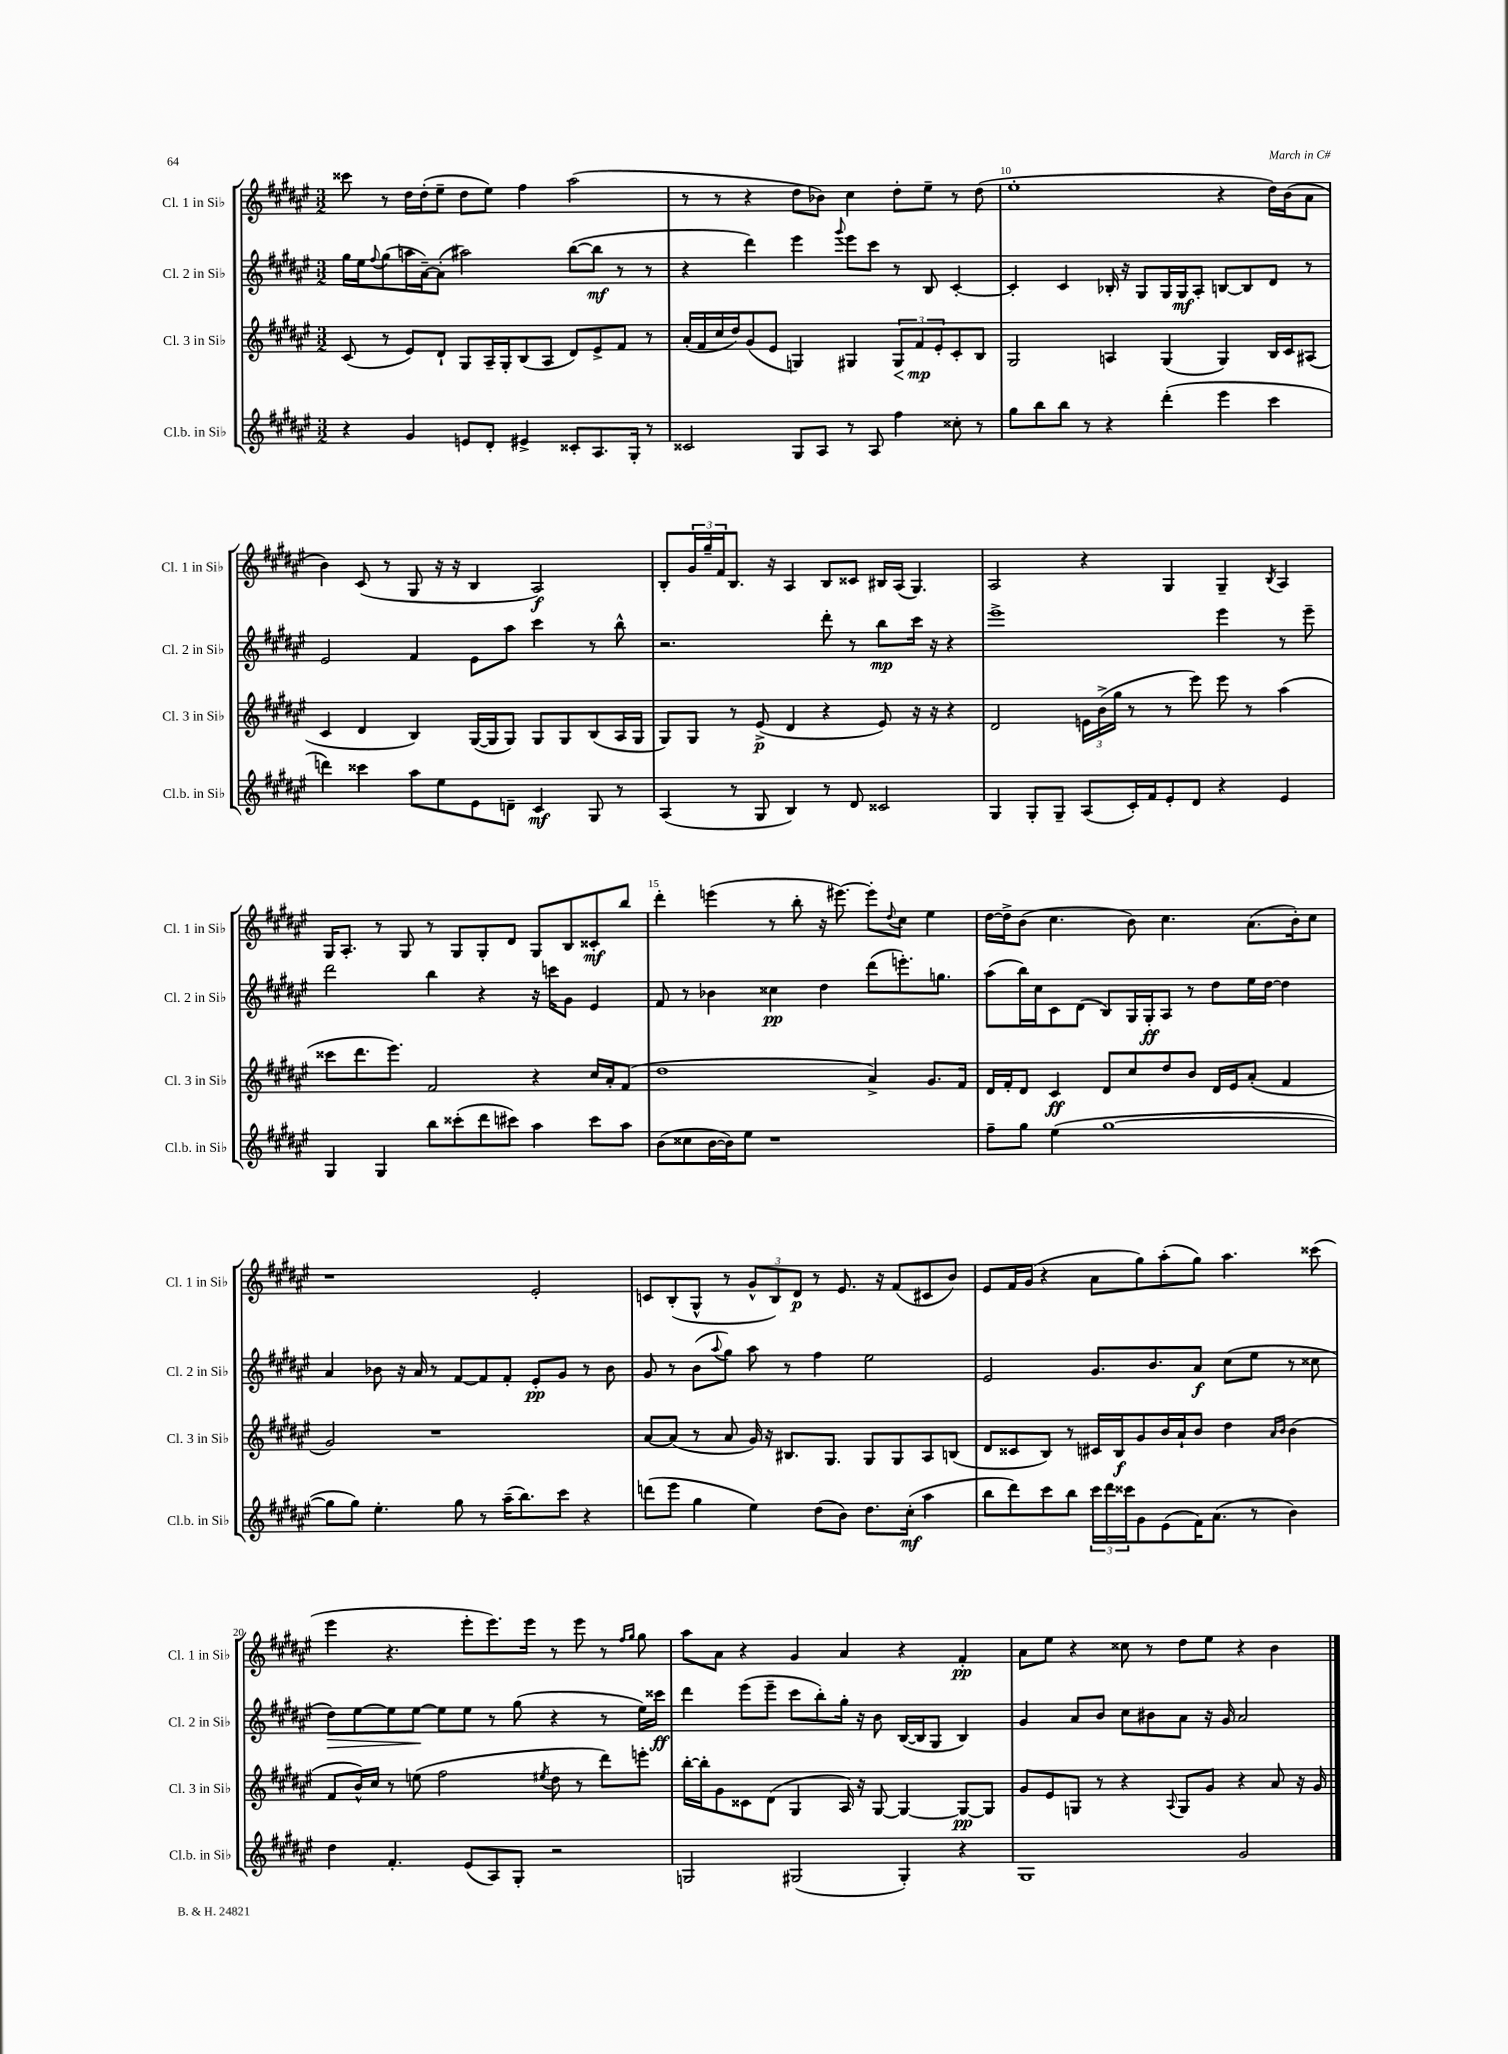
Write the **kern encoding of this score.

**kern	**kern	**kern	**kern
*staff4	*staff3	*staff2	*staff1
*clefG2	*clefG2	*clefG2	*clefG2
*k[f#c#g#d#a#e#]	*k[f#c#g#d#a#e#]	*k[f#c#g#d#a#e#]	*k[f#c#g#d#a#e#]
*M3/2	*M3/2	*M3/2	*M3/2
4r	(8c#	16gg#	8ccc##
.	.	16ee#	.
.	.	8qqff#	.
.	8r	(8gg#	8r
4g#	8e#)	16aa	16dd#
.	.	[16a#~)	(16dd#'
.	8d#`	(8a#']	8ee#~
8e	8G#	2aa#)	8dd#
8d#'	16A#~	.	8ee#)
.	16G#'	.	.
4e#^	(8B	.	4ff#
.	8A#	.	.
8c##'	8d#)	([8bb	(2aa#
8.A#	8e#^	8bb]	.
.	8f#	8r	.
16G#'	.	.	.
8r	8r	8r	.
=	=	=	=
2c##	(16a#'	4r	8r
.	16f#	.	.
.	16cc#	.	8r
.	16dd#)	.	.
.	(8g#	4ddd#)	4r
.	8e#	.	.
8G#	4G)	4eee#	8dd#
8A#	.	.	8b-)
.	.	8qqggg#	.
8r	4G#	8eee#	4cc#
8A#	.	8ccc#	.
4ff#	12G#	8r	8dd#'
.	12f#	.	.
.	.	8B	8ee#~
.	12e#'	.	.
8cc##'	8c#'	[4c#'	8r
8r	8B	.	(8dd#
=	=	=	=
8gg#	2G#	4c#']	1ee#'
8bb	.	.	.
8bb	.	4c#	.
8r	.	.	.
4r	4A	16B-'	.
.	.	16r	.
.	.	8G#	.
(4ddd#'	(4G#	16G#	.
.	.	16G#	.
.	.	8A#'	.
4eee#	4G#)	[8B	4r
.	.	8B]	.
4ccc#	16B	8d#	16dd#)
.	16c#	.	(16b
.	(8A#	8r	8a#
=	=	=	=
4ddd)	4c#	2e#	4b)
4ccc##	4d#	.	(8c#
.	.	.	8r
8aa#	4B)	4f#	8G#
8ee#	.	.	16r
.	.	.	16r
8e#	([16G#	8e#	4B
.	16G#]	.	.
8d~	8G#)	8aa#	.
4c#	8G#	4ccc#	2A#)
.	8G#	.	.
8G#	(8B	8r	.
8r	16A#	8bb^^	.
.	16G#	.	.
=	=	=	=
(4A#	8G#)	2.r	8B'
.	8G#	.	24g#
.	.	.	24gg#~
.	.	.	24f#
8r	8r	.	8.B
8G#	(8e#^	.	.
.	.	.	16r
4B)	4d#	.	4A#
8r	4r	8ddd#'	8B
8d#	.	8r	8c##
2c##	8e#)	8bb	16B#
.	.	.	(16A#
.	16r	16ccc#	4.G#)
.	16r	16r	.
.	4r	4r	.
=	=	=	=
4G#	2d#	1eee#^	2A#
8G#'	.	.	.
8G#~	.	.	.
(8A#	24e	.	4r
.	(24b^	.	.
.	24gg#	.	.
16c#')	8r	.	.
16f#	.	.	.
8e#'	8r	.	4G#
8d#	8eee#)	.	.
4r	8eee#	4eee#	4G#~
.	8r	.	.
.	.	.	8qB
4e#	(4aa#	8r	4A#
.	.	8eee#~	.
=	=	=	=
4G#	8ccc##	2ddd#	16G#
.	.	.	8.A#'
.	8.ddd#	.	.
4G#	.	.	8r
.	8.eee#)	.	.
.	.	.	8G#
8bb	2f#	4bb	8r
(8ccc##'	.	.	8G#
8ddd#	.	4r	8G#'
8ccc#)	.	.	8d#
4aa#	4r	16r	8G#
.	.	16ccc	.
.	.	8g#	8B
8ccc#	16cc#	4e#	8c##'
.	16a#'	.	.
8aa#	(8f#	.	8bb
=	=	=	=
(8b	1dd#	8f#	4ddd#'
8cc##	.	8r	.
[16b	.	4b-	(4eee
16b])	.	.	.
8ee#	.	.	.
1r	.	4cc##	8r
.	.	.	8bb'
.	.	4dd#	16r
.	.	.	[8.eee#)
.	4a#^)	(8ddd#	8eee#']
.	.	.	8qqdd#
.	.	8.eee')	8cc#
.	8.g#	.	4ee#
.	.	8.gg	.
.	16f#	.	.
=	=	=	=
8ff#~	16d#	(8aa#	[16dd#
.	16f#'	.	16dd#^]
8gg#	8d#	16bb)	(8b
.	.	16cc#	.
(4ee#	4c#	8c#	4.cc#
.	.	(8d#	.
[1gg#	8d#	8B)	.
.	8cc#	16G#	8b)
.	.	16G#'	.
.	8dd#	8A#	4.cc#
.	8b	8r	.
.	16d#	8dd#	.
.	16e#	.	.
.	(8a#'	16ee#	(8.a#
.	.	[16dd#	.
.	4f#	4dd#]	.
.	.	.	16b')
.	.	.	8cc#
=	=	=	=
8gg#]	2g#)	4a#	1r
8gg#)	.	.	.
4.ee#'	.	8b-	.
.	.	16r	.
.	.	16a#	.
.	1r	8r	.
8gg#	.	[8f#	.
8r	.	8f#]	.
(16aa#~	.	8f#'	.
8.bb)	.	.	.
.	.	8e#'	2e#'
8ccc#	.	8g#	.
4r	.	8r	.
.	.	8b-	.
=	=	=	=
(8ddd	[8a#	8g#	8c
8eee#	(8a#]	8r	(8B'
4gg#	8r	(8b	8G#^^
.	.	8qqaa#	.
.	8a#	8gg#)	8r
4ee#)	16g#)	8aa#	12g#^^
.	16r	.	.
.	.	.	12B)
.	8.B#	8r	.
.	.	.	12d#
(8dd#	.	4ff#	8r
.	8.G#	.	.
8b)	.	.	8.e#
8.dd#	8G#	2ee#	.
.	.	.	16r
.	8G#	.	(8f#
(16cc#'	.	.	.
4aa#	8A#	.	8c#
.	(8B	.	8b)
=	=	=	=
8bb	8d#	2e#	8e#
8ddd#)	8c##	.	16f#
.	.	.	(16g#
8ccc#	8B)	.	4r
8bb	8r	.	.
24ccc#	16c#	8.g#	8a#
24ddd#	.	.	.
.	16B	.	.
24ccc##	.	.	.
8g#	8g#	.	8gg#)
.	.	8.b	.
(8e#	16b	.	(8aa#'
.	16a#`	.	.
16f#)	8b	8a#	8gg#)
(8.a#	.	.	.
.	4dd#	(8cc#	4.aa#
8r	.	8ee#	.
.	16qqa#	.	.
.	16qqb	.	.
4b)	(4b	8r	.
.	.	8cc##	(8ccc##
=	=	=	=
4dd#	8f#	8dd#)	4eee#
.	16b^^)	[8ee#	.
.	16cc#	.	.
4.f#'	8r	8ee#]	4.r
.	(8ee	[8ee#	.
.	2ff#	8ee#]	.
(8e#	.	8ee#	8eee#'
8A#)	.	8r	8.eee#)
8G#'	.	(8gg#	.
.	.	.	16eee#
.	8qee#	.	.
2r	8dd#	4r	8r
.	8r	.	8eee#
.	8ddd#)	8r	8r
.	.	.	16qqff#
.	.	.	16qqgg#
.	8eee'	16ee#)	8gg#
.	.	16ccc##	.
=	=	=	=
2G	[16bb'	4ddd#	8aa#
.	16bb']	.	.
.	8g#	.	8a#
.	8c##	(8eee#	4r
.	(8d#	8eee#~	.
(2G#	4G#	8ccc#	4g#
.	.	8bb')	.
.	16A#)	16gg#'	4a#
.	16r	16r	.
.	[8G#	8b	.
4G#')	4G#_	([16B	4r
.	.	16B]	.
.	.	8G#	.
4r	8G#_	4B)	4f#'
.	8G#]	.	.
=	=	=	=
1G#	8g#	4g#	8a#
.	8e#	.	8ee#
.	8G	8a#	4r
.	8r	8b	.
.	4r	8cc#	8cc##
.	.	8b#	8r
.	8qqA#	.	.
.	8G	8a#	8dd#
.	8g#	16r	8ee#
.	.	16g#	.
2g#	4r	2a#	4r
.	8a#	.	4b
.	16r	.	.
.	16g#	.	.
==	==	==	==
*-	*-	*-	*-
